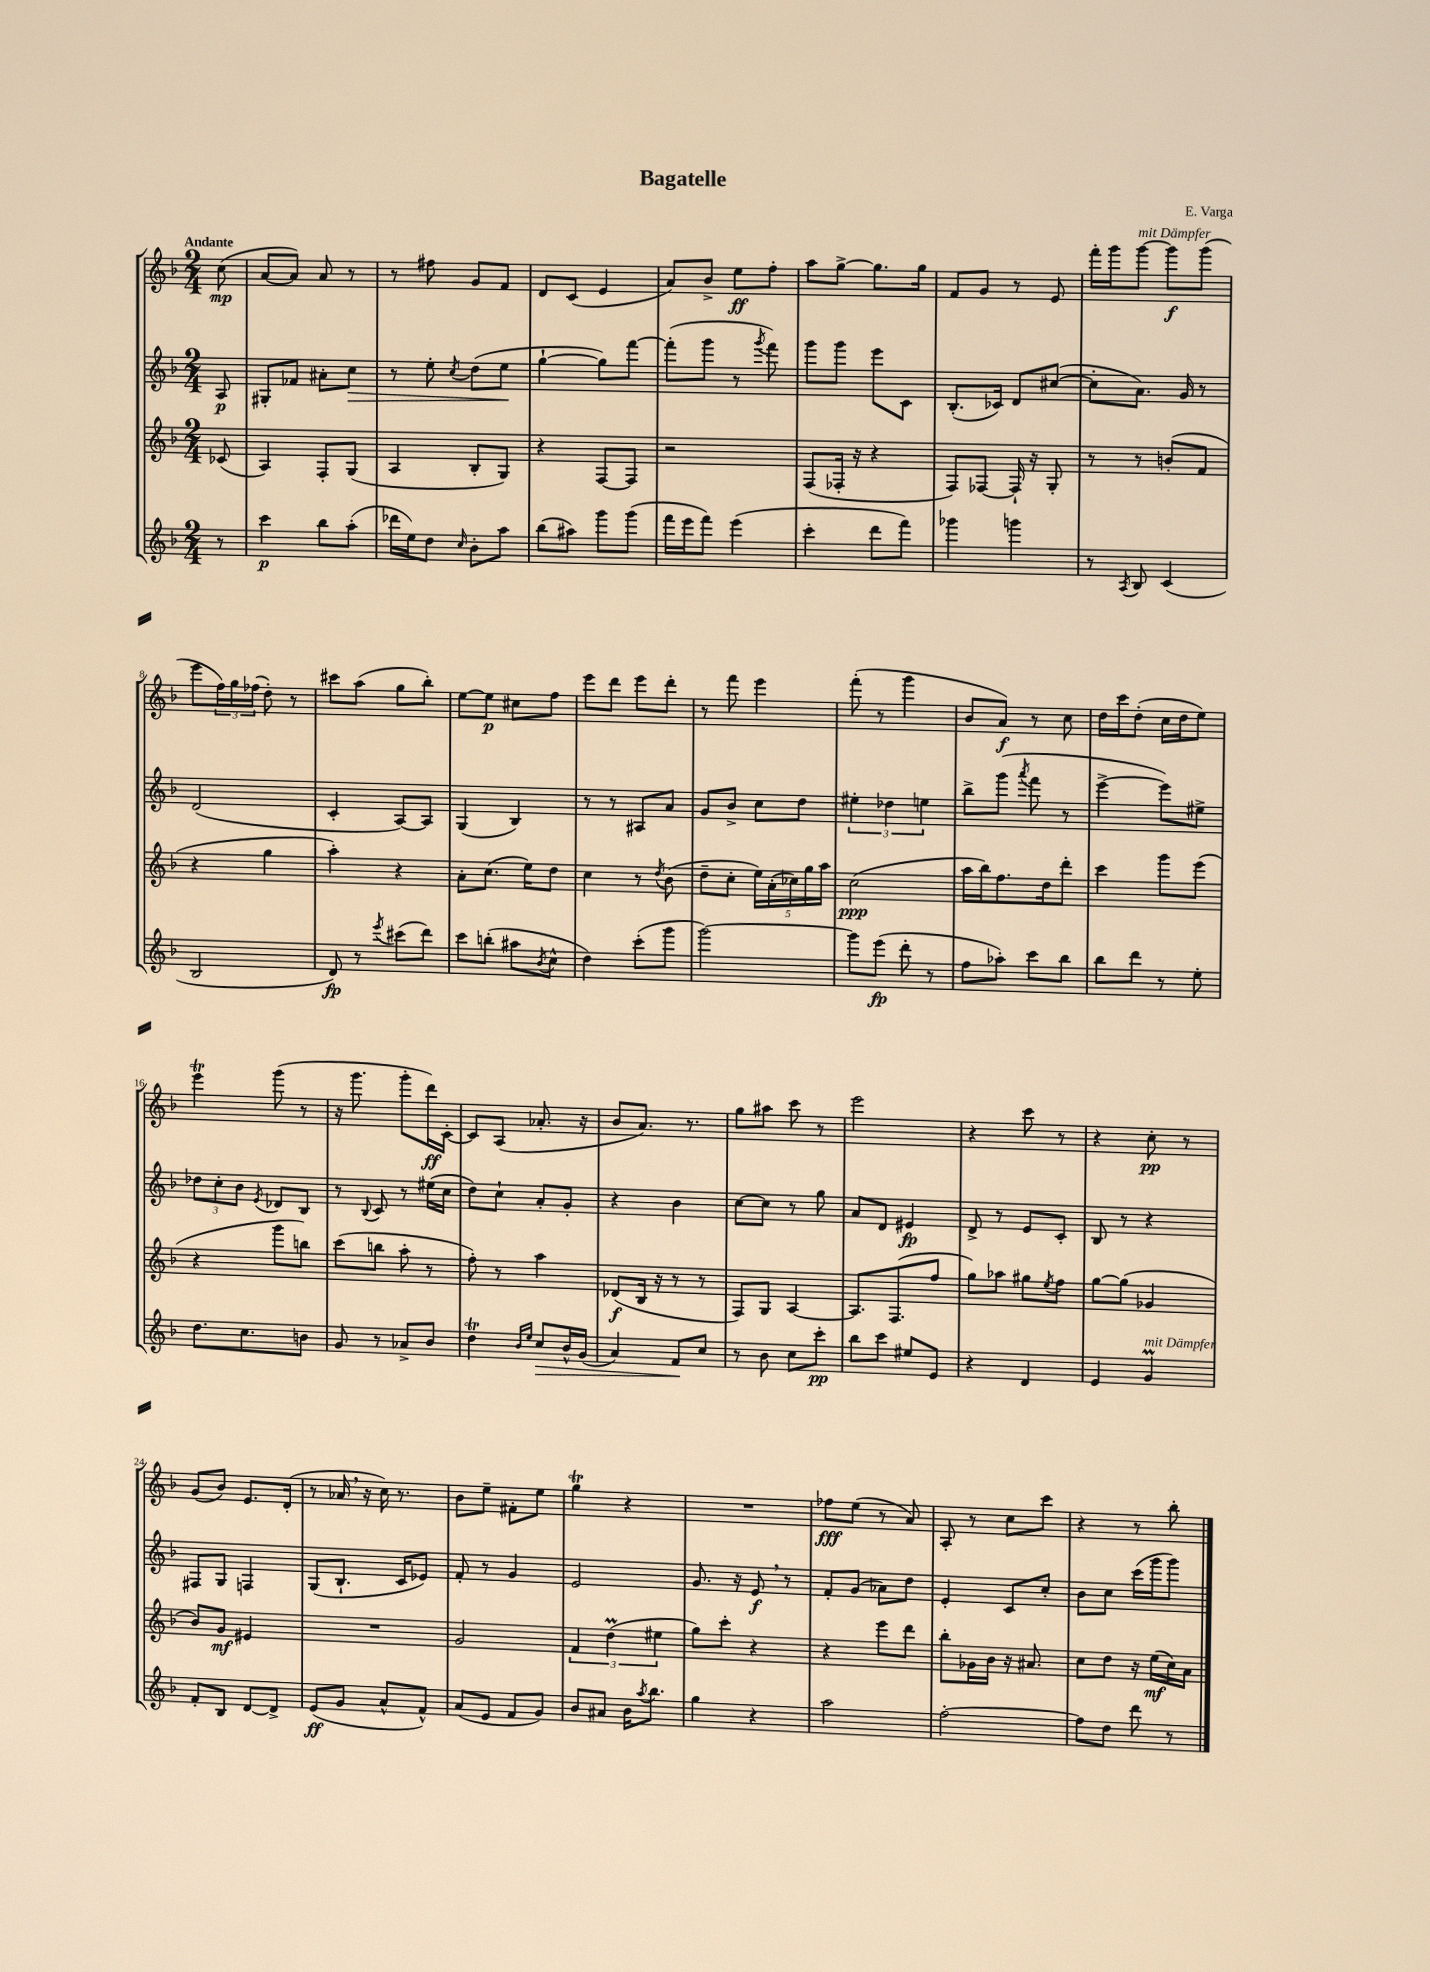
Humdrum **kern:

**kern	**kern	**kern	**kern
*staff4	*staff3	*staff2	*staff1
*clefG2	*clefG2	*clefG2	*clefG2
*k[b-]	*k[b-]	*k[b-]	*k[b-]
*M2/4	*M2/4	*M2/4	*M2/4
8r	(8c-	8A	(8cc
=	=	=	=
4ccc	4A)	8G#'	[8a
.	.	8f-	8a])
8bb-	8F'	8a#'	8a
(8aa'	(8G	8cc	8r
=	=	=	=
16ddd-	4A	8r	8r
16ee)	.	.	.
8dd	.	8ee'	8ff#
16qqcc	.	8qcc	.
8b-'	8B-'	(8dd	8g
8aa	8G)	8ee	8f
=	=	=	=
(8bb-	4r	[4gg`	8d
8aa#)	.	.	(8c
8ggg	[8F	8gg])	4e
(8ggg	8F]	[8fff	.
=	=	=	=
16fff	2r	(8fff']	8a)
16eee	.	.	.
8fff)	.	8ggg	8b-^
(4eee	.	8r	8ee
.	.	8qggg	.
.	.	8fff)	8ff'
=	=	=	=
4ccc'	(8F	8ggg	8aa
.	16F-'	8ggg	[8gg^
.	16r	.	.
8ddd	4r	8eee	8.gg]
8fff)	.	8c	.
.	.	.	16gg
=	=	=	=
4ggg-	8F)	(8.B-'	8f
.	[8F-	.	8g
.	.	16c-)	.
4ggg	16F-`]	8d	8r
.	16r	.	.
.	8G'	([8cc#	8e
=	=	=	=
8r	8r	8cc#']	16fff'
.	.	.	16ggg
8qA	.	.	.
8B-	8r	8.a)	[8ggg
(4c	(8b'	.	8ggg]
.	.	16g	.
.	8f	8r	(8ggg
=	=	=	=
2B-	4r	(2d	8eee
.	.	.	24ff)
.	.	.	24gg
.	.	.	(24ff-
.	4gg	.	8dd')
.	.	.	8r
=	=	=	=
8d)	4aa')	4c'	8ccc#
8r	.	.	(8aa
8qeee	.	.	.
(8ccc#	4r	[8A)	8gg
8ddd)	.	8A]	8bb-')
=	=	=	=
8ccc	8a'	(4G	[8ee
(8bb'	(8.cc	.	8ee]
8aa#	.	4B-)	8cc#
.	16ee)	.	.
8qb-	.	.	.
8cc^^	8dd	.	8ff
=	=	=	=
4dd)	4cc	8r	8eee
.	.	8r	8ddd
(8ccc'	8r	8A#	8eee
.	8qdd	.	.
8ggg	(8b-	8a	8ddd'
=	=	=	=
[2ggg)	8dd~	8g	8r
.	8cc'	8b-^	8fff
.	20ee)	8cc	4eee
.	(20a'	.	.
.	20cc-)	.	.
.	.	8dd	.
.	20gg	.	.
.	20aa	.	.
=	=	=	=
8ggg]	(2cc	6ee#'	(8fff'
(8eee	.	.	8r
.	.	6dd-	.
8ddd'	.	.	4ggg
.	.	6ee	.
8r	.	.	.
=	=	=	=
8ff	16aa	8bb-^	8b-
.	16bb-)	.	.
8aa-')	8.ff	(8ggg	8a)
.	.	8qaaa	.
8ccc	.	8fff	8r
.	16dd	.	.
8bb-	8ddd'	8r	8cc
=	=	=	=
8bb-	4ccc	[4eee^	16dd
.	.	.	16ccc
8ddd	.	.	(8dd'
8r	8ggg	8eee])	16cc
.	.	.	16dd
8ee'	(8eee	8ee#^	8ee)
=	=	=	=
8.dd	4r	12dd-	4eee
.	.	12cc'	.
.	.	12b-	.
8.cc	.	.	.
.	.	8qe	.
.	8ggg	8d-	(8ggg
8b	8bb)	8B-	8r
=	=	=	=
8g	(8ccc	8r	16r
.	.	.	8.ggg
.	.	8qqB-	.
8r	8bb	8c	.
8a-^	8aa'	8r	8ggg'
8b-	8r	(16ee#	16ddd)
.	.	16cc	[16c'
=	=	=	=
4dd	8ff')	8dd)	8c]
.	8r	8cc`	(8A
16qqb-	.	.	.
16qqee	.	.	.
8cc	4aa	8a'	8.a-'
16b-^^	.	8g'	.
(16g	.	.	16r
=	=	=	=
4a)	(8d-	4r	8b-
.	16B-	.	8.a)
.	16r	.	.
8f	8r	4b-	.
.	.	.	8.r
8cc	8r	.	.
=	=	=	=
8r	8F)	[8cc	8gg
8b-	8G	8cc]	8aa#
8cc	[4A	8r	8ccc
8ccc'	.	8gg	8r
=	=	=	=
8bb-	8.A]	8a	2eee
8ccc	.	8d	.
.	(8.F	.	.
8ee#	.	4e#	.
8e	8ff	.	.
=	=	=	=
4r	8gg)	8d^	4r
.	8aa-	8r	.
4d	8gg#	8e	8ccc
.	8qee	.	.
.	8ff	8c'	8r
=	=	=	=
4e	[8gg	8B-	4r
.	(8gg]	8r	.
4g	4g-	4r	8cc'
.	.	.	8r
=	=	=	=
8f'	8b-)	8F#	(8g
8B-	8g	8G	8b-)
[8d	4e#	4F	8.e
8d^]	.	.	.
.	.	.	(16d'
=	=	=	=
(8e	2r	(8G	8r
8g	.	8.B-`	16a-
.	.	.	16r
8a^^	.	.	16cc)
.	.	16c	8.r
8f^^)	.	8e-)	.
=	=	=	=
(8a	2g	8f'	8b-
8e	.	8r	8ee~
8f	.	4g	8f#'
8g)	.	.	8ee
=	=	=	=
8b-	6f	2e	4gg
8a#	.	.	.
.	(6dd	.	.
16b-	.	.	4r
8qaa	.	.	.
8.bb-	.	.	.
.	6ee#	.	.
=	=	=	=
4gg	8gg)	8.g	2r
.	8ccc'	.	.
.	.	16r	.
4r	4r	8e	.
.	.	8r	.
=	=	=	=
2aa	4r	8f'	8ff-
.	.	(8g	(8ee
.	8eee	8a-)	8r
.	8ddd	8dd	8a)
=	=	=	=
[2ff'	8bb-'	4e'	8A'
.	16g-	.	8r
.	16b-	.	.
.	16r	8c	8cc
.	8.a#	.	.
.	.	8cc'	8ccc
=	=	=	=
8ff]	8cc	8b-	4r
8dd	8dd	8cc	.
8ddd	16r	(16ccc	8r
.	(16ee	16ggg	.
8r	16cc)	8ggg)	8bb-'
.	16a	.	.
==	==	==	==
*-	*-	*-	*-
